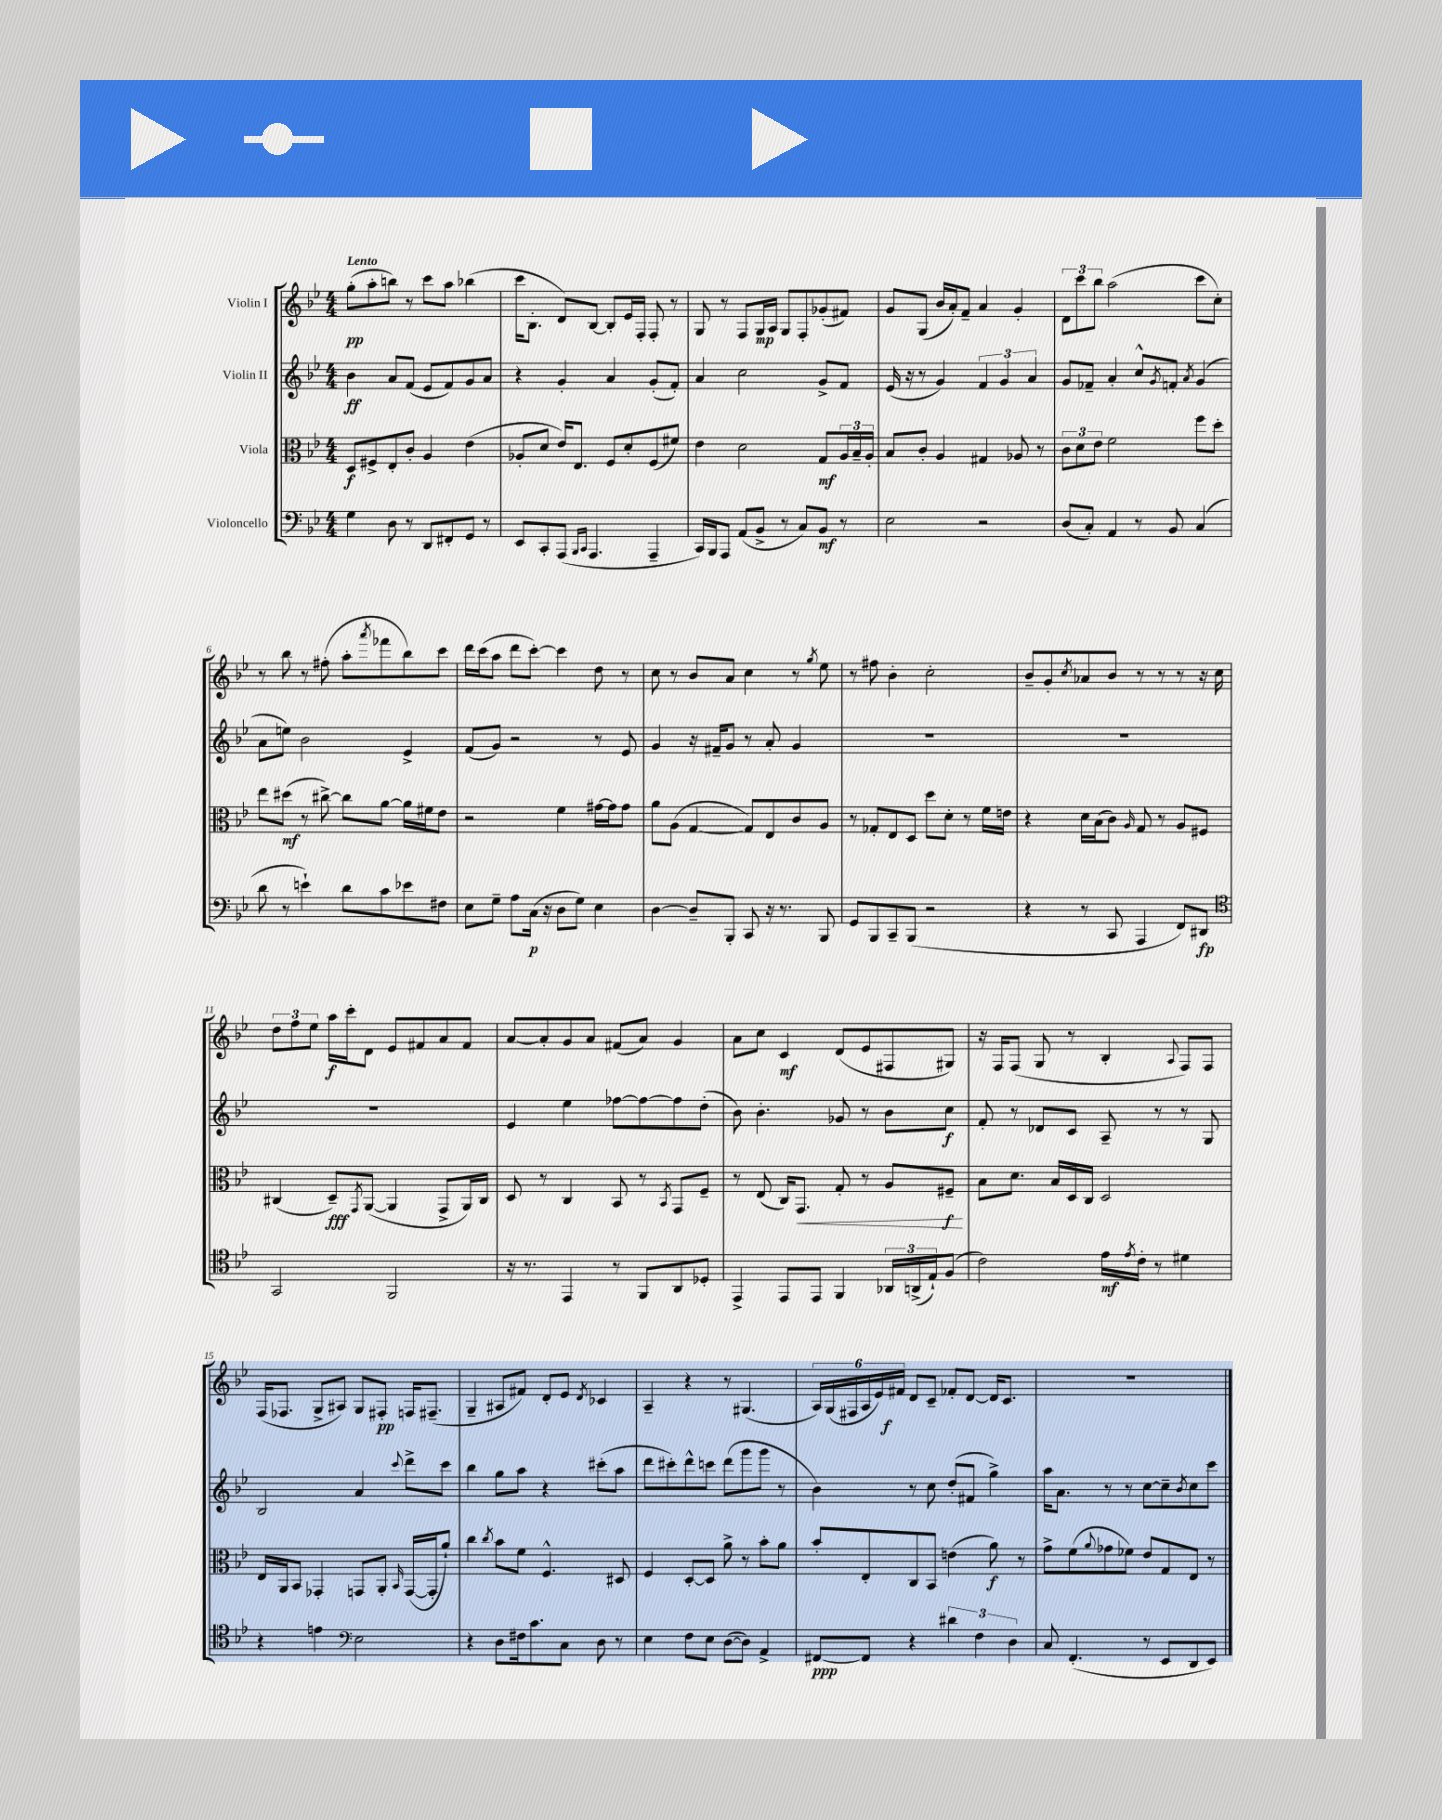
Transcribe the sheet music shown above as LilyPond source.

<<
\new StaffGroup <<
\new Staff = "s0" \with { instrumentName = "Violin I" } {
    \clef treble \key bes \major \numericTimeSignature \time 4/4 \tempo "Lento"
    g''8-.\pp( a''8-. b''8) r8 c'''8 a''8 bes''4( |
    c'''16 bes8.-. d'8) bes8~ bes8-. ees'16 f16-. f8-. r8 |
    g8 r8 f8 g16\mp a16 g8 f8-. ges'8-.( fis'8) |
    g'8 g8( bes'16 a'16-.) f'8-- a'4 g'4-. |
    \tuplet 3/2 { d'8 c'''8 bes''8 } a''2( c'''8 c''8-.) |
    r8 bes''8 r8 fis''8-.( a''8-. \acciaccatura { a'''8 } fes'''8 bes''8) c'''8 |
    d'''16 c'''16( a''8 d'''8 c'''8~-.) c'''4 d''8 r8 |
    c''8 r8 bes'8 a'8 c''4 r8 \acciaccatura { g''8 } ees''8 |
    r8 fis''8 bes'4-. c''2-. |
    bes'8-- g'8-. \acciaccatura { c''8 } aes'8 bes'8 r8 r8 r8 r16 c''16 |
    \tuplet 3/2 { d''8 f''8 ees''8 } a''16\f c'''16-. d'8 ees'8 fis'8 a'8 fis'8 |
    a'8~ a'8-. g'8 a'8 fis'8( a'8) g'4 |
    a'8 c''8 c'4\mf d'8( ees'8 fis8 gis8) |
    r16 f16 f8( g8 r8 bes4-. \appoggiatura { a8 } f8) f8 |
    f16( fes8. g8-> ais8) g8 fis8-.\pp f16 fis8.--( |
    g4-- ais8 fis'8) d'8-. ees'8 \acciaccatura { d'8 } ces'4 |
    a4-- r4 r8 gis4.( |
    \tuplet 6/4 { a16) g16( fis16 a16 ees'16) fis'16\f } d'8 c'8-- fes'8-. d'8~ d'16 c'8. |
    R1 \bar "|." |
}
\new Staff = "s1" \with { instrumentName = "Violin II" } {
    \clef treble \key bes \major \numericTimeSignature \time 4/4
    bes'4\ff a'8 f'8( ees'8 f'8) g'8 a'8 |
    r4 g'4-. a'4 g'8-.( f'8-.) |
    a'4 c''2 g'8-> f'8 |
    ees'16( r16 r8 g'4) \tuplet 3/2 { f'4 g'4 a'4 } |
    g'8 fes'8-- a'4-. c''8-^ \acciaccatura { g'8 } f'8-. \acciaccatura { a'8 } g'4( |
    a'8 e''8) bes'2 ees'4-> |
    f'8( g'8) r2 r8 ees'8 |
    g'4 r16 fis'16-- g'8 r8 a'8-. g'4 |
    R1 |
    R1 |
    R1 |
    ees'4 ees''4 fes''8~ fes''8~ fes''8 d''8-.( |
    bes'8) bes'4.-. ges'8 r8 bes'8 c''8\f |
    f'8-. r8 des'8 c'8 a8-- r8 r8 g8 |
    bes2 a'4 \appoggiatura { c'''8 } d'''8-> c'''8 |
    bes''4 g''8 a''8 r4 cis'''8-.( a''8 |
    d'''8 cis'''8-.) d'''8-^ c'''8 d'''8( g'''8 g'''8 r8 |
    bes'4) r8 c''8 d''8-.( fis'8 g''4->) |
    a''16 a'8. r8 r8 c''8~ c''8-- \acciaccatura { bes'8 } c''8 c'''8 \bar "|." |
}
\new Staff = "s2" \with { instrumentName = "Viola" } {
    \clef alto \key bes \major \numericTimeSignature \time 4/4
    d8\f fis8-> ees8-. c'8-. a4 ees'4( |
    aes8-. d'8 ees'16) ees8. f8 d'8-. f8( fis'8) |
    ees'4 d'2 g8\mf \tuplet 3/2 { a16 bes16-- a16-. } |
    bes8 c'8-. a4 gis4 aes8 r8 |
    \tuplet 3/2 { c'8 d'8 ees'8 } f'2 f''8 d''8-. |
    ees''8 dis''8\mf( r8 cis''8~->) cis''8 a'8~ a'16 fis'16 ees'8 |
    r2 f'4 gis'16~ gis'16 gis'8 |
    a'8 a8( g4~ g8) ees8 c'8 a8 |
    r8 ges8-. ees8 d8 d''8 d'8-. r8 f'16 e'16 |
    r4 d'16 bes16( c'8) \grace { a16 } g8 r8 a8 fis8 |
    cis4( d8--\fff) \acciaccatura { g,8 } a,8~( a,4 g,8-> a,16) cis16 |
    d8 r8 c4 bes,8 r8 \acciaccatura { bes,8 } g,8 f8-- |
    r8 ees8( c16) g,8.\< g8-. r8 a8 fis8--\f\! |
    bes8 d'8. bes16 d16 c16 d2 |
    ees16 a,16 bes,8 ges,4-. g,8 a,8-. \grace { bes,16 } g,16~( g,16-. a'8-!) |
    c''4 \acciaccatura { c''8 } bes'8 f'8 f4.-^ dis8 |
    f4 d8~-. d8 a'8-> r8 bes'8-. a'8 |
    bes'8-. ees8-. c8 bes,8 e'4( a'8\f) r8 |
    g'8-> f'8( \appoggiatura { a'8 } ges'8 fes'8) ees'8 g8 ees8 r8 \bar "|." |
}
\new Staff = "s3" \with { instrumentName = "Violoncello" } {
    \clef bass \key bes \major \numericTimeSignature \time 4/4
    g4 d8 r8 d,8 fis,8-. g,8 r8 |
    ees,8 c,8-. a,,8( \grace { bes,,16 c,16 } a,,4. a,,4-- |
    c,16) bes,,16 a,,8 a,8( bes,8-> r8 c8) bes,8\mf r8 |
    ees2 r2 |
    d8( c8-.) a,4 r8 bes,8 c4( |
    d'8 r8 e'4-!) d'8 c'8 ees'8 fis8 |
    ees8 g8-- a8 c16\p( r16 d8 g8) ees4 |
    d4~ d8-- bes,,8-. c,8 r16 r8. bes,,8 |
    g,8 bes,,8 c,8-- bes,,8( r2 |
    r4 r8 c,8 a,,4 f,8) dis,8\fp |
    \clef tenor g,2 f,2 |
    r16 r8. ees,4 r8 f,8 a,8 des8-. |
    ees,4-> ees,8 ees,8 f,4 \tuplet 3/2 { aes,16 a,16->( ees16-!) } f8( |
    c'2) ees'16\mf \acciaccatura { ees'8 } c'16-. r8 dis'4 |
    r4 e'4 \clef bass ees2 |
    r4 d8 fis16 c'8. c8 d8 r8 |
    ees4 f8 ees8 d8~( d8) a,4-> |
    fis,8~\ppp fis,8 r4 \tuplet 3/2 { dis'4 f4 d4 } |
    c8 f,4.-.( r8 ees,8 d,8 ees,8) \bar "|." |
}
>>
>>
